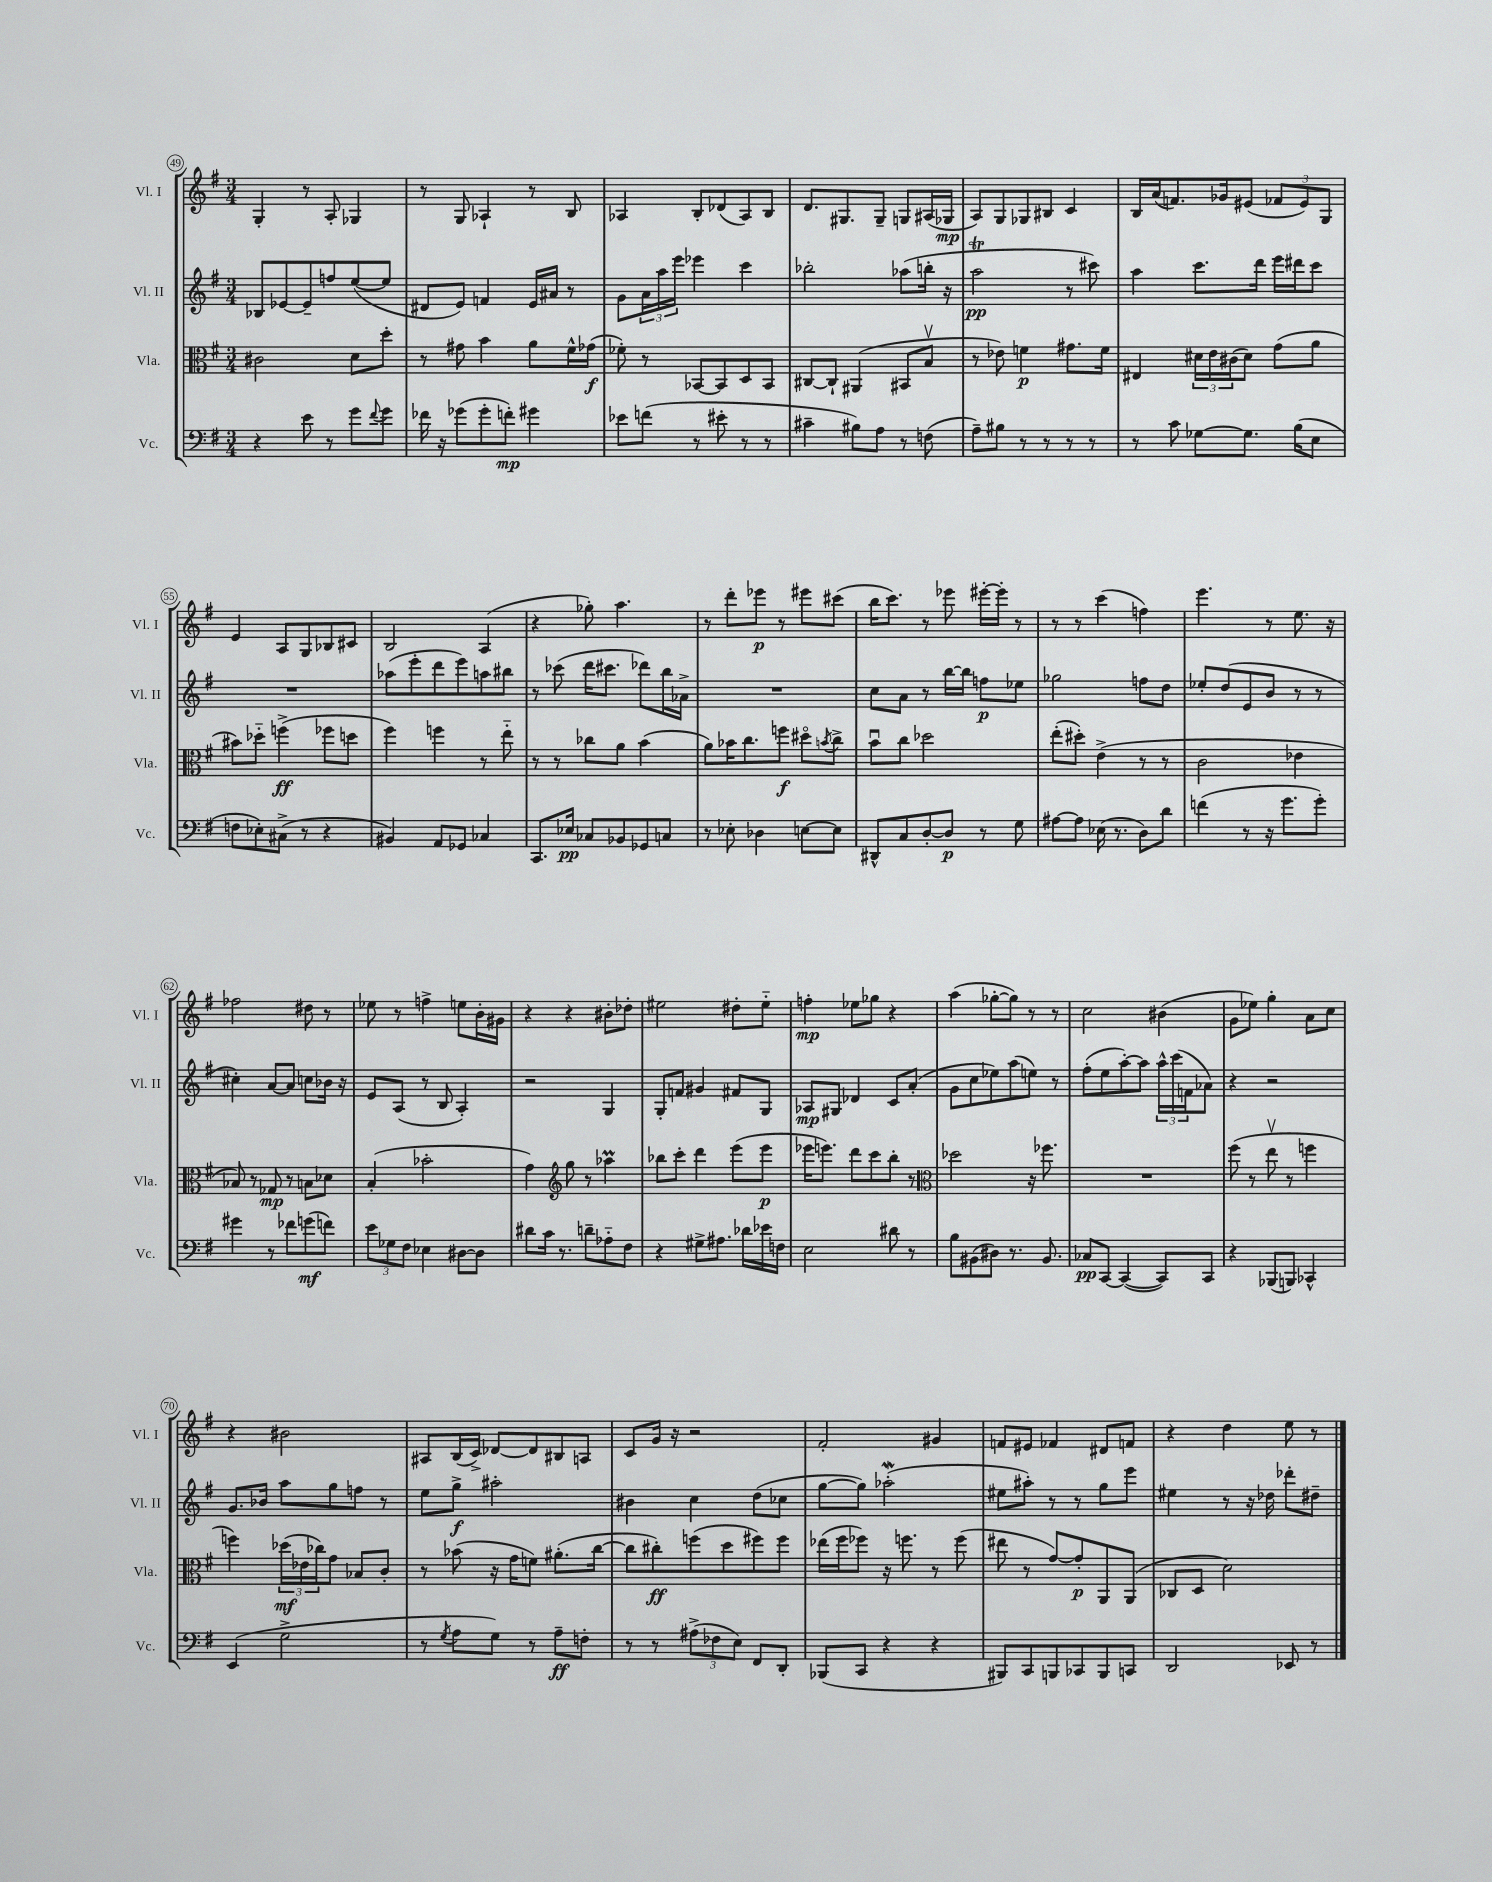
<<
\new StaffGroup <<
\new Staff = "s0" \with { instrumentName = "Vl. I" shortInstrumentName = "Vl. I" } {
    \clef treble \key g \major \numericTimeSignature \time 3/4
    g4-. r8 a8-. ges4 |
    r8 g8 aes4-! r8 b8 |
    aes4 b8-. des'8( aes8) b8 |
    d'8. gis8. gis8-- g8 ais16( ges16\mp |
    a8) g8 ges8 bis8 c'4 |
    b16 a'16( f'8.) ges'16 eis'8( \tuplet 3/2 { fes'8 eis'8) g8 } |
    e'4 a8 g8 bes8 cis'8 |
    b2 a4( |
    r4 ges''8-.) a''4. |
    r8 d'''8-. ees'''8\p r8 eis'''8 cis'''8( |
    b''16 c'''8.) r8 ees'''8 eis'''16~-. eis'''16-. r8 |
    r8 r8 c'''4( f''4) |
    e'''4. r8 e''8. r16 |
    fes''2 dis''8 r8 |
    ees''8 r8 f''4-> e''8 b'16-. gis'16 |
    r4 r4 bis'8-. des''8-. |
    eis''2 dis''8-. eis''8-_ |
    f''4-.\mp ees''8 ges''8 r4 |
    a''4( ges''8~-. ges''8) r8 r8 |
    c''2 bis'4( |
    g'8 ees''8) g''4-. a'8 c''8 |
    r4 bis'2 |
    ais8 b16( c'16->) des'8~ des'8 bis8 a8 |
    c'8 g'16 r16 r2 |
    fis'2-. gis'4 |
    f'8 eis'8 fes'4 dis'8 f'8 |
    r4 d''4 e''8 r8 \bar "|." |
}
\new Staff = "s1" \with { instrumentName = "Vl. II" shortInstrumentName = "Vl. II" } {
    \clef treble \key g \major \numericTimeSignature \time 3/4
    bes8 ees'8~ ees'8-- f''8 e''8~( e''8 |
    dis'8 e'8) f'4 e'16 ais'16 r8 |
    g'8 \tuplet 3/2 { a'16 a''16 e'''16 } ees'''4 c'''4 |
    bes''2-. aes''8( b''16-. r16 |
    a''2\trill\pp r8 cis'''8) |
    a''4 c'''8. d'''16 e'''16 dis'''16 c'''8 |
    R2. |
    aes''8( e'''8-. d'''8 e'''8) a''8 bis''8 |
    r8 ces'''8( d'''16 cis'''8. des'''8) b''16 aes'16-> |
    R2. |
    c''8 a'8 r8 b''16~ b''16 f''8\p ees''8 |
    ges''2 f''8 d''8 |
    ees''8-. d''8( e'8 b'8 r8 r8 |
    cis''4-.) a'8~ a'8 c''8 bes'16 r16 |
    e'8 a8( r8 b8 a4-.) |
    r2 g4 |
    g8-. f'8 gis'4 fis'8 g8 |
    aes8\mp gis8 des'4 c'8 a'8-.( |
    g'8 c''8 ees''8) a''8( e''8) r8 |
    fis''8-.( e''8 a''8~-.) a''8 \tuplet 3/2 { a''16-^ c'''16( f'16 } aes'8) |
    r4 r2 |
    g'8. bes'16 a''8 g''8 f''8 r8 |
    e''8 g''8->\f ais''2-. |
    bis'4 c''4 d''8( ces''8 |
    g''8~ g''8) aes''2-.\mordent( |
    eis''8 ais''8-.) r8 r8 g''8 e'''8 |
    eis''4 r8 r16 des''16 des'''8-. dis''8-- \bar "|." |
}
\new Staff = "s2" \with { instrumentName = "Vla." shortInstrumentName = "Vla." } {
    \clef alto \key g \major \numericTimeSignature \time 3/4
    cis'2 d'8 d''8-. |
    r8 gis'8 b'4 a'8 fis'16-^ ges'16\f( |
    fes'8-.) r8 bes,8~ bes,8 d8 bes,8 |
    cis8~ cis8-! ais,4( bis,8 b8\upbow |
    r8 ees'8) f'4\p gis'8. f'16 |
    eis4 \tuplet 3/2 { dis'16 e'16 cis'16( } dis'8) g'8( a'8 |
    bis'8) des''8-_ f''4->\ff( fes''8 d''8 |
    fis''4) f''4 r8 e''8-_ |
    r8 r8 ces''8 a'8 b'4( |
    a'8) bes'16 c''8. f''8\f dis''8\flageolet \acciaccatura { b'8 } c''8-> |
    b'8\downbow c''8 des''2 |
    e''8-.( dis''8-.) e'4->( r8 r8 |
    c'2 ees'4 |
    bes8) r8 ges8\mp r8 b8 des'8 |
    b4-.( bes'2-. |
    g'4) \clef treble g''8 r8 aes''4\prall |
    bes''8 c'''8-. d'''4 e'''8( e'''8\p |
    ees'''16 e'''8.) d'''8 c'''8 b''8-. r8 |
    \clef alto des''2 r16 fes''8. |
    R2. |
    fis''8( r8 e''8\upbow r8 f''4 |
    f''4) \tuplet 3/2 { des''16\mf( ees'16 ces''16) } g'8 bes8 c'8-. |
    r8 bes'8( r16 g'16 f'8) ais'8.-.( c''16~ |
    c''8 cis''8-.\ff) f''8( d''8 fis''8) fis''8 |
    ees''16( fis''16 fes''8) r16 f''8. r8 f''8( |
    eis''8 r8 g'8~) g'8-.\p a,8 a,8( |
    ces8 d8 d'2) \bar "|." |
}
\new Staff = "s3" \with { instrumentName = "Vc." shortInstrumentName = "Vc." } {
    \clef bass \key g \major \numericTimeSignature \time 3/4
    r4 e'8 r8 g'8 \appoggiatura { fis'8 } g'8 |
    fes'16 r16 ges'8( ges'8-. f'8-.\mp) gis'4 |
    ees'8 f'8( r8 eis'8-. r8 r8 |
    cis'4-- bis8) a8 r8 f8( |
    a8--) bis8 r8 r8 r8 r8 |
    r8 c'8 ges8~ ges8. b16( e8 |
    f8 ees8-.) cis8->( r8 r4 |
    bis,4) a,8 ges,8 ces4 |
    c,8. ees16\pp ces8 bes,8 ges,8 c8 |
    r8 ees8-. des4 e8~ e8 |
    dis,8-^ c8 d8~-. d8\p r8 g8 |
    ais8~ ais8 ees16( r8. d8) d'8 |
    f'4( r8 r16 g'8. g'8-.) |
    gis'4 r8 fes'8 g'8\mf( f'8) |
    \tuplet 3/2 { e'8 ges8 fis8 } ees4 dis8~ dis8 |
    dis'8 c'16 r8. d'8-- aes8-_ fis8 |
    r4 gis8-> ais8. des'16 ees'16 f16 |
    e2 dis'8 r8 |
    b8 bis,8( dis8) r8. bis,8. |
    ces8\pp c,8~ c,4~( c,8) c,8 |
    r4 bes,,8( b,,8) ces,4-^ |
    e,4( g2-> |
    r8 \acciaccatura { g8 } a8 g8) r8 a8--\ff f8-. |
    r8 r8 \tuplet 3/2 { ais8->( fes8 e8) } fis,8 d,8-. |
    bes,,8( c,8 r4 r4 |
    bis,,8) c,8 b,,8 ces,8 b,,8 c,8 |
    d,2 ees,8 r8 \bar "|." |
}
>>
>>
\layout { \context { \Score currentBarNumber = #49 \override BarNumber.stencil = #(make-stencil-circler 0.1 0.3 ly:text-interface::print) } }
